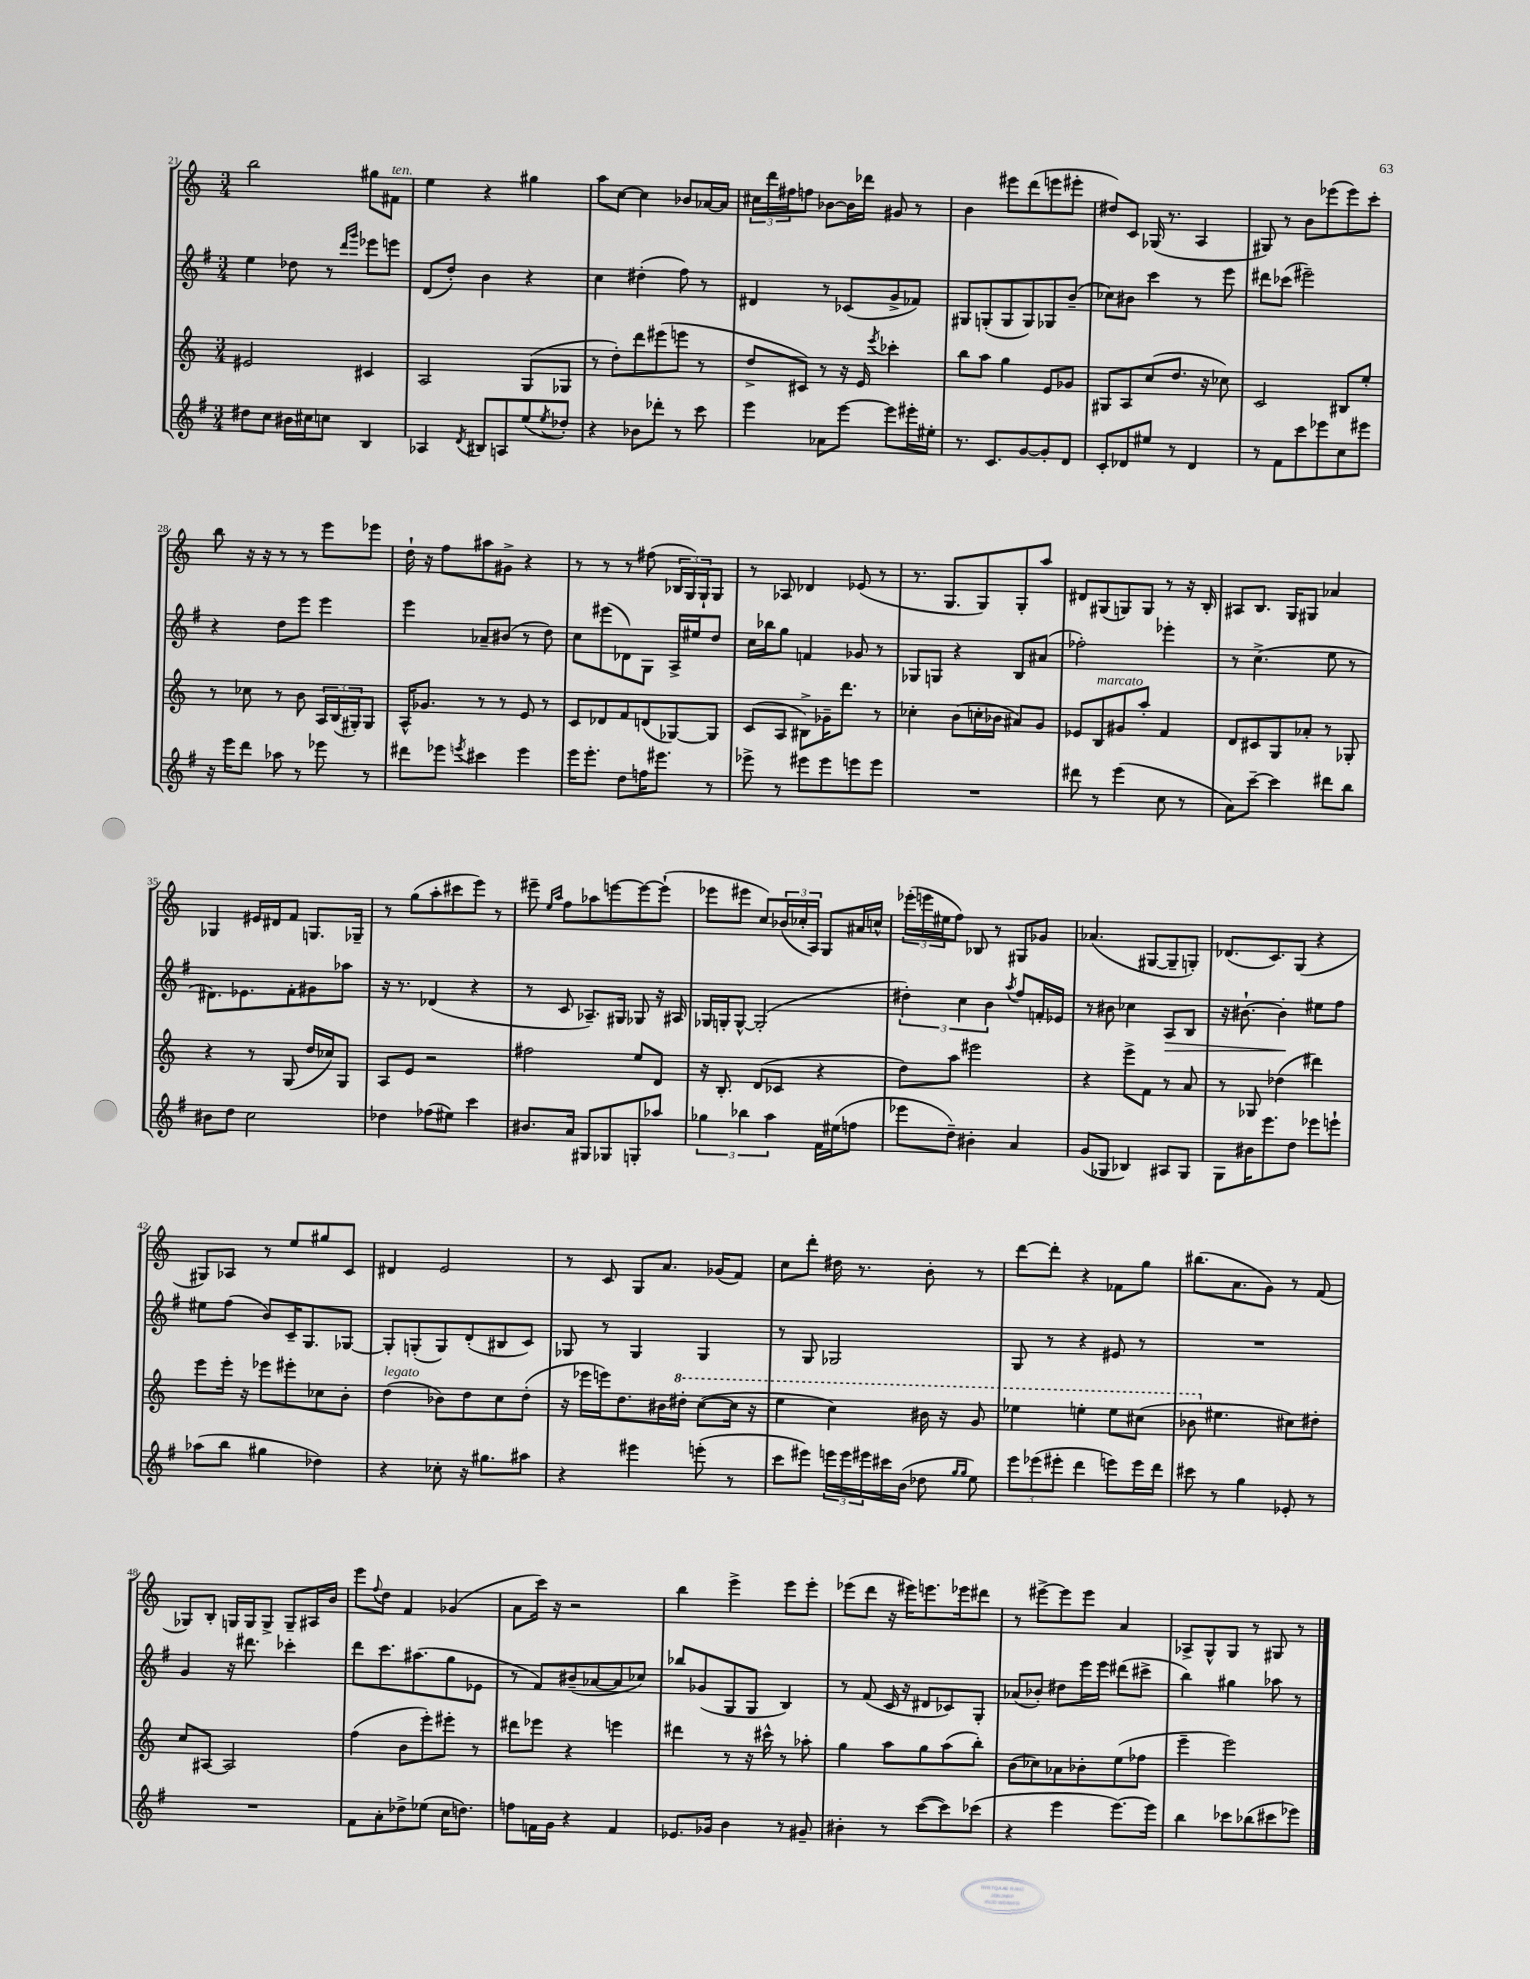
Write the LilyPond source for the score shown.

<<
\new StaffGroup <<
\new Staff = "s0" {
    \clef treble \key c \major \numericTimeSignature \time 3/4
    b''2 gis''8 fis'8^\markup { \italic "ten." } |
    e''4 r4 gis''4 |
    a''8 c''8~ c''4 bes'8 aes'16~ aes'16 |
    \tuplet 3/2 { cis''16 d'''16 fis''16 } f''8 bes'8~ bes'16 des'''16 gis'8 r8 |
    b'4 eis'''8 d'''8( e'''8 eis'''8-. |
    dis''8) c'8 ges16( r8. a4 |
    gis8) r8 b'8 ees'''8( ees'''8) c'''8-. |
    b''8 r16 r16 r8 r8 e'''8 ees'''8 |
    d''16-! r16 f''8 ais''8 gis'8-> r4 |
    r8 r8 r8 fis''8( \tuplet 3/2 { bes16 g16) g16-! } g8 |
    r8 aes8 des'4 ees'8( r8 |
    r8. g8. g8) g8-. a''8 |
    dis'8 gis8( g8) g8 r8 r16 b16-. |
    ais8 b8. g16 gis8 aes'4 |
    ges4 eis'16 dis'16 f'8 g8. ges16-- |
    r8 g''8( a''8-. cis'''8 e'''8) r8 |
    eis'''8-- \grace { e''16 a''16 } f''8 aes''8 e'''8~ e'''8~ e'''8-!( |
    ees'''8 eis'''8 c''8) \tuplet 3/2 { bes'16( ces''16-. a16) } g8 ais'16 c''16-^ |
    \tuplet 3/2 { ees'''16-.( e'''16 eis''16 } f''8) bes8 r8 gis8 ges'8 |
    aes'4.( gis8~ gis8-- g8-.) |
    des'8.( c'8.) g8( r4 |
    gis8) aes8 r8 e''8 gis''8 c'8 |
    dis'4 e'2 |
    r8 c'8 g8 a'8. ges'16( f'8) |
    c''8 d'''8-. dis''16 r8. b'8-. r8 |
    d'''8~ d'''8-. r4 fes'8 g''8 |
    bis''8.( a'8. g'8) r8 f'8( |
    ges8) b8-. g16 g16 g8-> g8-- ais16 b'16 |
    e'''8 \appoggiatura { f''8 } d''8 f'4 ges'4( |
    a'8 c'''16) r16 r2 |
    b''4 e'''4-> e'''8 e'''8-. |
    ees'''8( d'''8 r16 eis'''16) e'''8. ees'''16 dis'''8 |
    r8 eis'''8~-> eis'''8 eis'''8 a'4 |
    aes8-> g8-^ g8 r8 gis8 r8 \bar "|." |
}
\new Staff = "s1" {
    \clef treble \key g \major \numericTimeSignature \time 3/4
    e''4 des''8 r8 \grace { d'''16 g'''16 } ees'''8 e'''8 |
    d'8( d''8-.) b'4 r4 |
    c''4 dis''4-.( fis''8) r8 |
    dis'4 r8 ces'8( g'8-> fes'8) |
    gis8 g8-.( g8 g8) ges8 b'8--( |
    ces''8) bis'8 c'''4 r8 e'''8 |
    dis'''8 ces'''8( eis'''2--) |
    r4 d''8 e'''8 e'''4 |
    e'''4 aes'8-- bis'8( r8 d''8) |
    c''8 eis'''8( des'8) g8 a16-> eis''16 d''8 |
    c''16 bes''16 g''8 f'4 ges'8 r8 |
    ges8 g8 r4 b8 ais'8( |
    fes''2-.) ees'''4-. |
    r8 c''4.->( e''8 r8 |
    dis'8.) ees'8. fis'8-. gis'8 aes''8 |
    r16 r8. des'4( r4 |
    r8 c'8 aes8.--) gis16 ges8 r16 ais16 |
    ges16 g16-. g8~-^ g2-.( |
    \tuplet 3/2 { dis''4-.) c''4 b'4 } \acciaccatura { a''8 } fis''8 f'16-. ees'16 |
    r8 bis'8 ces''4 a8\> b8 |
    r16 bis'8.~-! bis'4-.\! eis''8 fis''8 |
    eis''8 fis''8( b'8) c'16-- g8. ges8~ |
    ges8-. g8-.( g8) d'8-.( bis8 c'8) |
    ges8 r8 ges4 ges4 |
    r8 g8 ges2 |
    g8 r8 r4 eis'8 r8 |
    R2. |
    g'4 r16 dis'''8. ces'''4-. |
    d'''8 c'''8. ais''8.( g''8 ees'8 |
    r8 fis'8) bis'8--( aes'8~ aes'8 ces''8) |
    bes''8 ges'8( g8 g8 b4) |
    r8 fis'8( c'16 r16 dis'8 ces'8) g8-. |
    aes'8( bes'8-.) dis''8 e'''16 e'''16 dis'''8( cis'''8-> |
    b''4) gis''4 aes''8 r8 \bar "|." |
}
\new Staff = "s2" {
    \clef treble \key c \major \numericTimeSignature \time 3/4
    eis'2 cis'4 |
    a2 g8( ges8 |
    r8 d''8-.) d'''8 eis'''8( e'''8 r8 |
    d''8-> cis'8) r8 r16 e'16 \acciaccatura { e'''8 } ces'''4-. |
    b''8 a''8 g''4 e'8 ges'8 |
    gis8 a8 c''8( d''8. r16 ces''8) |
    c'2 bis8 e''8-. |
    r8 ces''8 r8 b'8 \tuplet 3/2 { a16 b16( gis16-.) } gis8 |
    a16-^ ges'8. r8 r8 e'8 r8 |
    c'8 des'8 f'8 d'8( ges8~) ges8 |
    c'8( a8 bis8->) ges'16-- d'''8. r8 |
    ces''4-. b'8( c''16-. bes'16 ais'8) g'8 |
    ees'8 b8^\markup { \italic "marcato" } gis'8 a''8-. f'4 |
    d'8 cis'8 g8 aes'8-. r8 ges8-. |
    r4 r8 g8( d''16 ces''16) g8 |
    a8 e'8 r2 |
    fis''2 e''8 d'8 |
    r16 b8.-. d'8( ces'8 r4 |
    d''8) a''8 eis'''2 |
    r4 e'''8-> f'8 r8 a'8 |
    r8 ges8 des''4( dis'''4) |
    e'''8 e'''16-. r16 ees'''8 eis'''8-. ces''8 b'8-. |
    d''4^\markup { \italic "legato" }( bes'8) d''8 c''8 d''8-.( |
    r16 ees'''16 e'''16) d''8. bis'16 \ottava #1 dis'''16-. c'''8~( c'''16 r16 |
    e'''4 c'''4) bis''16 r16 g''8 |
    ees'''4 e'''4-. e'''8 cis'''8( |
    bes''8 \ottava #0 eis''4. cis''8) dis''8-. |
    c''8 ais8~ ais2 |
    f''4( b'8 e'''8-.) eis'''8-. r8 |
    dis'''8 ees'''8 r4 e'''4 |
    dis'''4 r8 r16 cis'''16-^ r8 aes''8-. |
    g''4 a''8 g''8 a''8( b''8-.) |
    b'8( ces''8) aes'8 bes'8-. e''8( fes''8 |
    e'''4-- e'''2) \bar "|." |
}
\new Staff = "s3" {
    \clef treble \key g \major \numericTimeSignature \time 3/4
    dis''8 c''8 bis'16 cis''16 c''8 b4 |
    aes4 \acciaccatura { d'8 } bis8 a8 e''8( \acciaccatura { e''8 } des''8-.) |
    r4 bes'8 des'''8-. r8 c'''8 |
    e'''4 aes'8 e'''8~ e'''8 eis'''16-. eis''16-. |
    r8. c'8. g'8~ g'8-. d'8 |
    c'8-. des'8 eis''8 r8 des'4 |
    r8 fis'8 c'''8 ees'''8 c''8 eis'''8 |
    r16 e'''16 d'''8 aes''8 r8 ees'''8 r8 |
    dis'''8 ees'''8 \acciaccatura { e'''8 } cis'''4 e'''4 |
    e'''16 e'''8.-. d''8 f''16 eis'''8. r8 |
    ees'''8-> r8 eis'''8 eis'''8 e'''8 e'''8 |
    R2. |
    dis'''8 r8 e'''4( c''8 r8 |
    a'8) c'''8~-- c'''4 dis'''8 b''8 |
    bis'8 d''8 c''2 |
    des''4 fes''8( eis''8) c'''4 |
    bis'8. a'16 gis8 ges8 g8-. aes''8 |
    \tuplet 3/2 { ges''4 bes''4 a''4 } fis'16 eis''16( f''8 |
    ees'''8 d''8--) bis'4-. a'4 |
    g'8( ges8 bes4) ais8 ges8 |
    g8 bis'16 e'''8. d''8 ees'''8 e'''8-! |
    aes''8( b''8 gis''4 des''4) |
    r4 ces''8-. r16 gis''8. ais''8 |
    r4 eis'''4 e'''8-.( r8 |
    c'''8 eis'''8) \tuplet 3/2 { e'''16 e'''16 eis'''16 } cis'''16 b'16( des''8 \grace { g''16 g''16 } e''8) |
    \tuplet 3/2 { e'''8 ees'''8( eis'''8-. } d'''4 e'''8) e'''16 d'''16 |
    cis'''8 r8 g''4 ees'8-. r8 |
    R2. |
    fis'8 a'8-. des''8-> ees''8( c''16 d''8.) |
    f''8 f'16 g'16 r4 f'4 |
    ees'8. ges'16 b'4 r8 gis'8-- |
    bis'4-. r8 c'''8~( c'''8) ces'''8( |
    r4 e'''4 e'''8.~) e'''16 |
    b''4 ces'''8 bes''8( cis'''8 ees'''8) \bar "|." |
}
>>
>>
\layout { \context { \Score currentBarNumber = #21 } }
